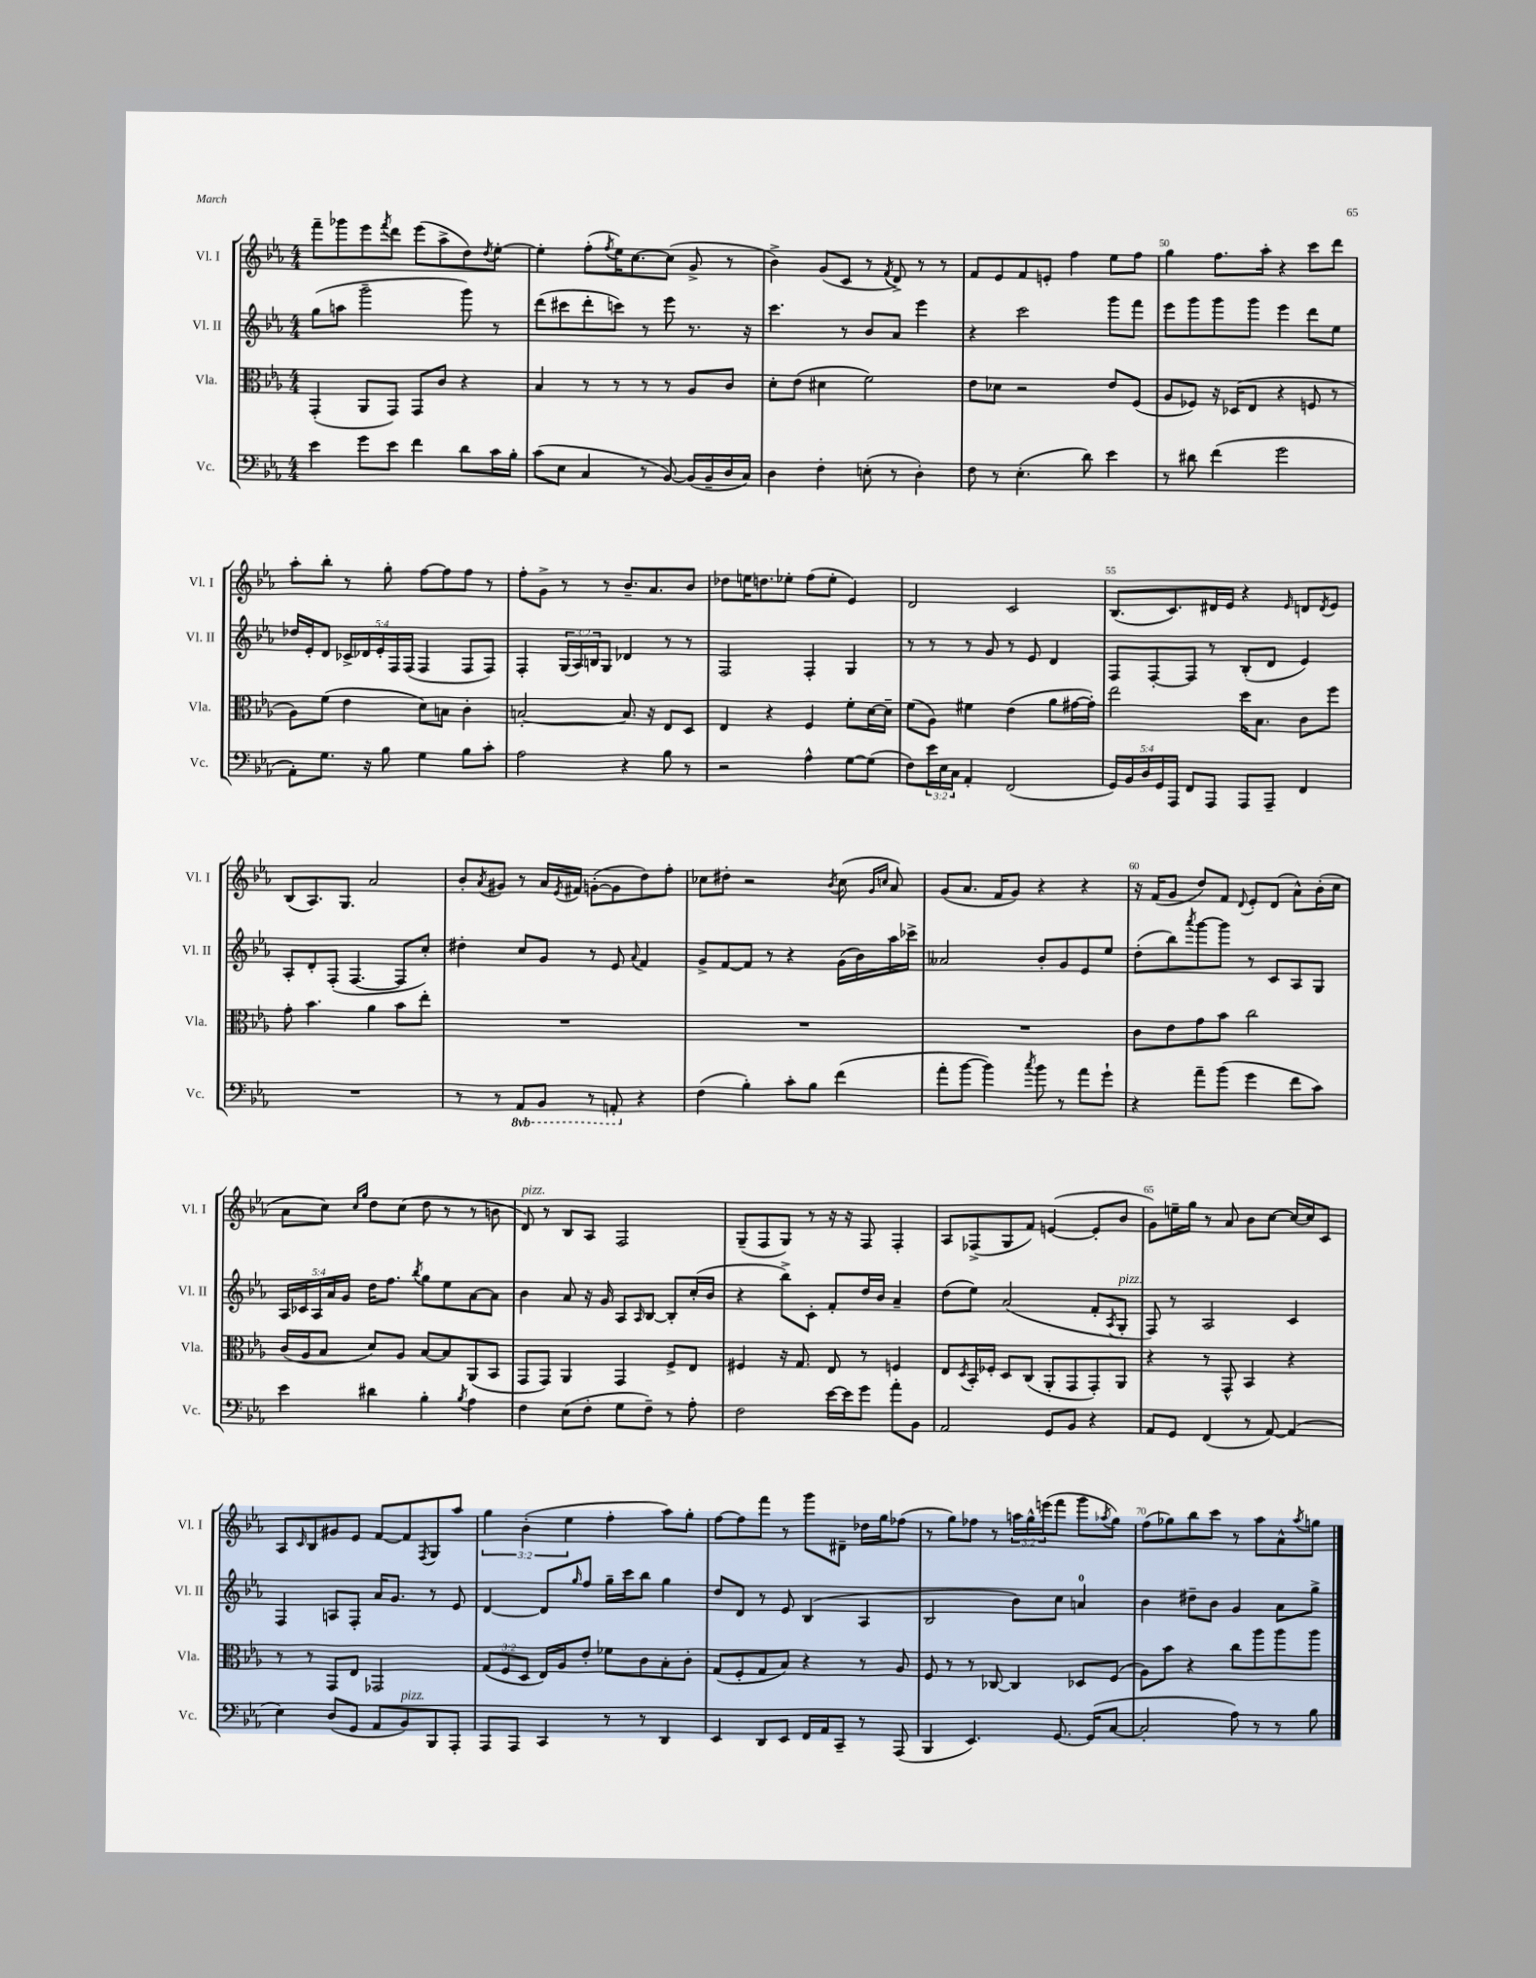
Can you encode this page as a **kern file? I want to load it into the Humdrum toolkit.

**kern	**kern	**kern	**kern
*part4	*part3	*part2	*part1
*staff4	*staff3	*staff2	*staff1
*I"Vc.	*I"Vla.	*I"Vl. II	*I"Vl. I
*I'Vc.	*I'Vla.	*I'Vl. II	*I'Vl. I
*clefF4	*clefC3	*clefG2	*clefG2
*k[b-e-a-]	*k[b-e-a-]	*k[b-e-a-]	*k[b-e-a-]
*M4/4	*M4/4	*M4/4	*M4/4
=46	=46	=46	=46
4e-\	(4GG'/	(8gg\L	8fff~\L
.	.	8aan\J	8ggg-X\
8g\L	8AA-/L	2ggg~\	8eee-\
.	.	.	8qfff/
8e-\J	8GG/J)	.	8ddd\J
4f\	8GG/L	.	(8eee-\L
.	8c/J	.	8aa-^\
8d\L	4r	8ggg\)	8dd\)
.	.	.	8qdd/
16c\L	.	8r	[8ee-'\J
16B-'\JJ	.	.	.
=47	=47	=47	=47
(8c\L	4B-/	(8ddd\L	4ee-'\]
8E-\J	.	8ccc#X\	.
4C/	8r	8ddd'\	(8ff'\L
.	.	.	8qff/
.	8r	8cccn\J)	16ee-\K)
.	.	.	[8.cc\
8r	8r	8r	.
[8BB-/)	8r	8eee-\	(8cc\J]
(16BB-/LL]	8A-/L	8.r	8g^/
16BB-~/	.	.	.
16D/	8c/J	.	8r
16C/JJ)	.	16r	.
=48	=48	=48	=48
4D\	8d'\L	4.ccc\	4b-^\)
.	(8e-\J	.	.
4F'\	4d#X\	.	(8g/L
.	.	8r	8c/J
(8En'\	2f\)	8b-/L	8r
.	.	.	8qf/
8r	.	8a-/J	8d^/)
4D'\)	.	4eee-\	8r
.	.	.	8r
=49	=49	=49	=49
8F\	8e-\L	4r	8f/L
8r	8d-X\J	.	8e-/
(4.E-'\	2r	2ccc\	8f/
.	.	.	8en'/J
.	.	.	4ff\
8d\)	.	.	.
4e-\	8e-/L	8ggg\L	8ee-\L
.	(8F/J	8fff\J	8ff\J
=50	=50	=50	=50
8r	8A-/L	8eee-\L	4gg\
8d#X\	8F-X/J)	8ggg\	.
(4f\	16r	8ggg\	8.ff\L
.	(16D-X/KL	.	.
.	8E-/J	8ggg\J	.
.	.	.	16aa-'\Jk
2g\	4r	4eee-\	4r
.	8Fn/	8ddd\L	8ccc\L
.	8r	8ee-\J	8ddd\J
!!LO:LB:g=z
=51	=51	=51	=51
8AA-'\L)	8A-\L)	16dd-X/LL	8aa-'\L
.	.	16e-'/J	.
8.G\J	(8f\J	8d/J	8bb-'\J
.	4e-\	20c-X^/LL	8r
.	.	20d-X/	.
16r	.	.	.
.	.	20e-'/	.
8B-\	.	.	8gg'\
.	.	20F/	.
.	.	(20F/JJ	.
4G\	8d\L)	4F/	[8ff\L
.	8Bn\J	.	8ff\]
8B-\L	4c'\	8F/L	8ff\J
8c'\J	.	8F/J)	8r
=52	=52	=52	=52
2A-\	[2Bn'/	4F'/	8ff'\L
.	.	.	8g^\J
.	.	(24G/LL	8r
.	.	24A-/)	.
.	.	24Bn/J	.
.	.	8G/J	8r
4r	8.B/]	4d-X/	8.b-~/L
.	16r	.	8.a-/
8B-\	8E-/L	8r	.
8r	8D/J	8r	8b-/J
=53	=53	=53	=53
2r	4E-/	2F/	8dd-X\L
.	.	.	16een\K
.	.	.	8.ddn\
.	4r	.	.
.	.	.	8ee-X'\J
4A-^^\	4F/	4F'/	(8ff\L
.	.	.	8ee-'\J
[8G\L	8f'\L	4G/	4e-/)
(8G\J]	[16d\L	.	.
.	16d~\JJ]	.	.
=54	=54	=54	=54
8F\L)	(8f\L	8r	2d/
24e-\L	8A-\J)	8r	.
24E-\	.	.	.
24C\JJ	.	.	.
4AA-'/	4f#X\	8r	.
.	.	8g/	.
(2FF/	(4e-\	8r	2c/
.	.	8e-/	.
.	8a-\L	4d/	.
.	[16g#X\L	.	.
.	16g#'\JJ])	.	.
=55	=55	=55	=55
20GG/LL)	2ee-\	8F/L	(8.B-/L
20BB-/	.	.	.
20D/	.	.	.
.	.	[8F'/	.
20GG/	.	.	.
.	.	.	8.c/)
20AAA-/JJ	.	.	.
8FF/L	.	8F/J]	.
8AAA-/J	.	8r	16d#X/L
.	.	.	16e-/JJ
8AAA-/L	16dd\KL	(8B-'/L	4r
.	8.B-\J	.	.
8AAA-~/J	.	8d/J	.
.	.	.	16qqe-/
4FF/	8c\L	4e-/)	8dn/L
.	.	.	8qd/
.	8ff\J	.	8e-/J
!!LO:LB:g=z
=56	=56	=56	=56
1r	8g'\	8A-'/L	(8B-/L
.	4.b-\	8d'/	8.A-/)
.	.	(8F'/J	.
.	.	.	8.G/J
.	.	[4.F/	.
.	4a-\	.	2a-/
.	8b-\L	8F/L]	.
.	8ee-'\J	8cc'/J)	.
=57	=57	=57	=57
8r	1r	4dd#X'\	8b-'/L
.	.	.	8qa-/
8r	.	.	8g#X/J
*8ba	*	*	*
8AAA-/L	.	8cc/L	8r
8BBB-/J	.	8g/J	16a-/LL
.	.	.	8qe-/
.	.	.	16f#X/JJ
8r	.	8r	([8gn'\L
8AAAn'/	.	8e-/	8g\]
.	.	8qqa-/	.
*X8ba	*	*	*
4r	.	4f/	8dd\)
.	.	.	8ff'\J
=58	=58	=58	=58
(4F\	1r	8g^/L	8cc-X\L
.	.	[8f/	8dd#X'\J
4B-'\)	.	8f/J]	2r
.	.	8r	.
8c'\L	.	4r	.
8B-\J	.	.	.
.	.	.	8qb-/
(4f\	.	(16g\LL	(8cc-\
.	.	16b-\)	.
.	.	.	16qqg/LL
.	.	.	16qqccn/JJ
.	.	16aa-\	8a-/)
.	.	16ccc-X^\JJ	.
=59	=59	=59	=59
8a-'\L	1r	2a--X/	(8g/L
[8b-\J	.	.	8.a-/J
4b-\])	.	.	.
.	.	.	16f/KL
.	.	.	8g/J)
8qcc/	.	.	.
8b-\	.	8b-'/L	4r
8r	.	8g/	.
8a-\L	.	8e-/	4r
8g`\J	.	8ee-/J	.
=60	=60	=60	=60
4r	8c\L	(8dd'\L	16r
.	.	.	(16f/KL
.	8e-\	8bb-\)	8g/J
.	.	8qaaa-/	.
8a-~\L	8g\	[8ggg\	8dd/L)
(8b-\J	8b-\J	8ggg\J]	8f/J
.	.	.	8qqd/
4g\	2cc\	8r	8e-'/L
.	.	8c/L	(8d/J
8f\L	.	8A-/	8a-^^\L)
8c\J)	.	8G/J	(16b-'\L
.	.	.	16cc\JJ
!!LO:LB:g=z
=61	=61	=61	=61
4e-\	(16c/LL	20A-/LL	8a-\L
.	.	20c-X/	.
.	16A-/J	.	.
.	.	20A-/	.
.	8B-/J	.	8cc\J)
.	.	20a-/	.
.	.	20g/JJ	.
.	.	.	16qqcc/LL
.	.	.	16qqgg/JJ
4d#X\	8d/L)	16dd\KL	8dd\L
.	.	8.ff\J	.
.	8A-/J	.	(8cc\J
.	.	8qbb-/	.
4B-'\	[8B-/L	8gg\L	8dd\
.	8B-/]	8ee-\	8r
8qB-/	.	.	.
4A-\	(8AA-/	[8a-\	8r
.	8BB-/J	8a-\J]	8bn\
=62	=62	=62	=62
!	!	!	!LO:TX:a:i:t=pizz.
4F\	8GG/L	4b-\	8d/)
.	8GG/J)	.	8r
(8E-\L	4AA-/	8a-/	8B-/L
8F'\J	.	16r	8A-/J
.	.	16g/	.
8G\L	4GG/	8A-/L	2F/
.	.	16qqA-/	.
8F~\J)	.	[8B-/J	.
8r	8F^/L	8B-'/L]	.
8A-'\	8E-/J	(16cc'/L	.
.	.	16b-/JJ	.
=63	=63	=63	=63
2F\	4F#X/	4r	(8G~/L
.	.	.	8F/
.	16r	8bb-^\L)	8G/J)
.	8.G/	.	.
.	.	8c'\J	8r
[16e-\LL	8E-/	8f'/L	16r
16e-\J]	.	.	16r
8g\J	8r	16dd/L	8F/
.	.	16b-/JJ	.
8a-'\L	4Fn/	4a-~/	4F'/
8BB-\J	.	.	.
=64	=64	=64	=64
2AA-/	8E-/L	(8dd\L	8A-/L
.	8qD/	.	.
.	16BB-'/L	8ee-\J)	(8F-X^/
.	16F-X'/JJ	.	.
.	8D/L	(2a-/	8G/
.	(8C/J	.	8f/J)
8GG/L	8AA-'/L	.	([4en/
8BB-/J	8GG/	.	.
4r	8GG'/)	8f'/L	8e'/L]
.	.	8qA-/	.
!	!	!LO:TX:a:i:t=pizz.	!
.	8AA-/J	8G'/J	8b-/J
=65	=65	=65	=65
8AA-/L	4r	8F/)	8g\L)
8GG/J	.	8r	16een~\L
.	.	.	16gg\JJ
(4FF/	8r	2A-/	8r
.	8GG^^/	.	8a-/
8r	4BB-/	.	8b-\L
[8AA-/)	.	.	[8cc\J
(4AA-/]	4r	4c/	16cc/LL_
.	.	.	16cc/J]
.	.	.	8c/J
!!LO:LB:g=z
=66	=66	=66	=66
4E-\)	8r	4F/	8A-/L
.	.	.	16qqc/
.	8r	.	8B-/
(8D/L	8GG/L	8An/L	8g#X/
8GG/J	8E-/J	8F'/J	8e-/J
8AA-/L	2GG-X/	16a-/KL	[8f/L
.	.	8.g/J	.
!LO:TX:a:i:t=pizz.	!	!	!
8BB-/)	.	.	8f/]
.	.	.	8qF/
8BBB-/	.	8r	8G/
8AAA-'/J	.	8e-/	8aa-/J
=67	=67	=67	=67
8AAA-/L	(12G/L	[4d/	6gg\
.	12F/	.	.
8AAA-/J	.	.	.
.	12D/J	.	(6b-'\
4CC/	16E-/LL)	8d/L]	.
.	16A-/J	.	.
.	.	.	6ee-\
.	.	16qqgg/	.
.	8e-'/J	8ff/J	.
8r	8f-X\L	16gg~\LL	4ff'\
.	.	16ccc\J	.
8r	8c\	8bb-\J	.
4DD/	8B-'\	4gg\	8aa-\L)
.	8c'\J	.	8gg'\J
=68	=68	=68	=68
4EE-/	(8G/L	8dd/L	[8ff\L
.	8F'/	8d/J	8ff\]
8DD/L	8G/	8r	8fff\J
8EE-/J	8B-/J)	8e-/	8r
16FF/LL	4r	(4B-/	8ggg\L
16AA-/J	.	.	.
8CC~/J	.	.	8d#X~\J
8r	8r	4A-/	16dd-X\LL
.	.	.	16gg\J
(8AAA-/	8A-/	.	(8ff-X\J
=69	=69	=69	=69
4BBB-/	8F/	2B-/	8r
.	8r	.	8gg\L)
4.EE-/)	8r	.	8ff-X\J
.	[8C-X/	.	8r
.	4C-/]	8b-\L)	24aan\LL
.	.	.	24gg^^\
.	.	.	(24eeen\J
[8.GG/	.	8cc\J	8fff\J
.	8D-X/L	4an/	8ggg\L
(16GG/KL]	.	.	.
.	.	.	8qaa-X/
[8C/J	(8F/J	.	8gg\J)
=70	=70	=70	=70
2C'/]	8A-\L)	4b-\	(8ff\L
.	8b-\J	.	8gg-X\)
.	4r	8dd#X~\L	8bb-\
.	.	8b-\J	8ccc\J
8A-\)	8cc\L	4g/	8r
8r	8aa-\	.	8aa-\L
8r	8aa-\	8a-\L	8a-^^\
.	.	.	8qaa-/
8B-\	8aa-\J	8gg^\J	8ggn\J
==	==	==	==
*-	*-	*-	*-
